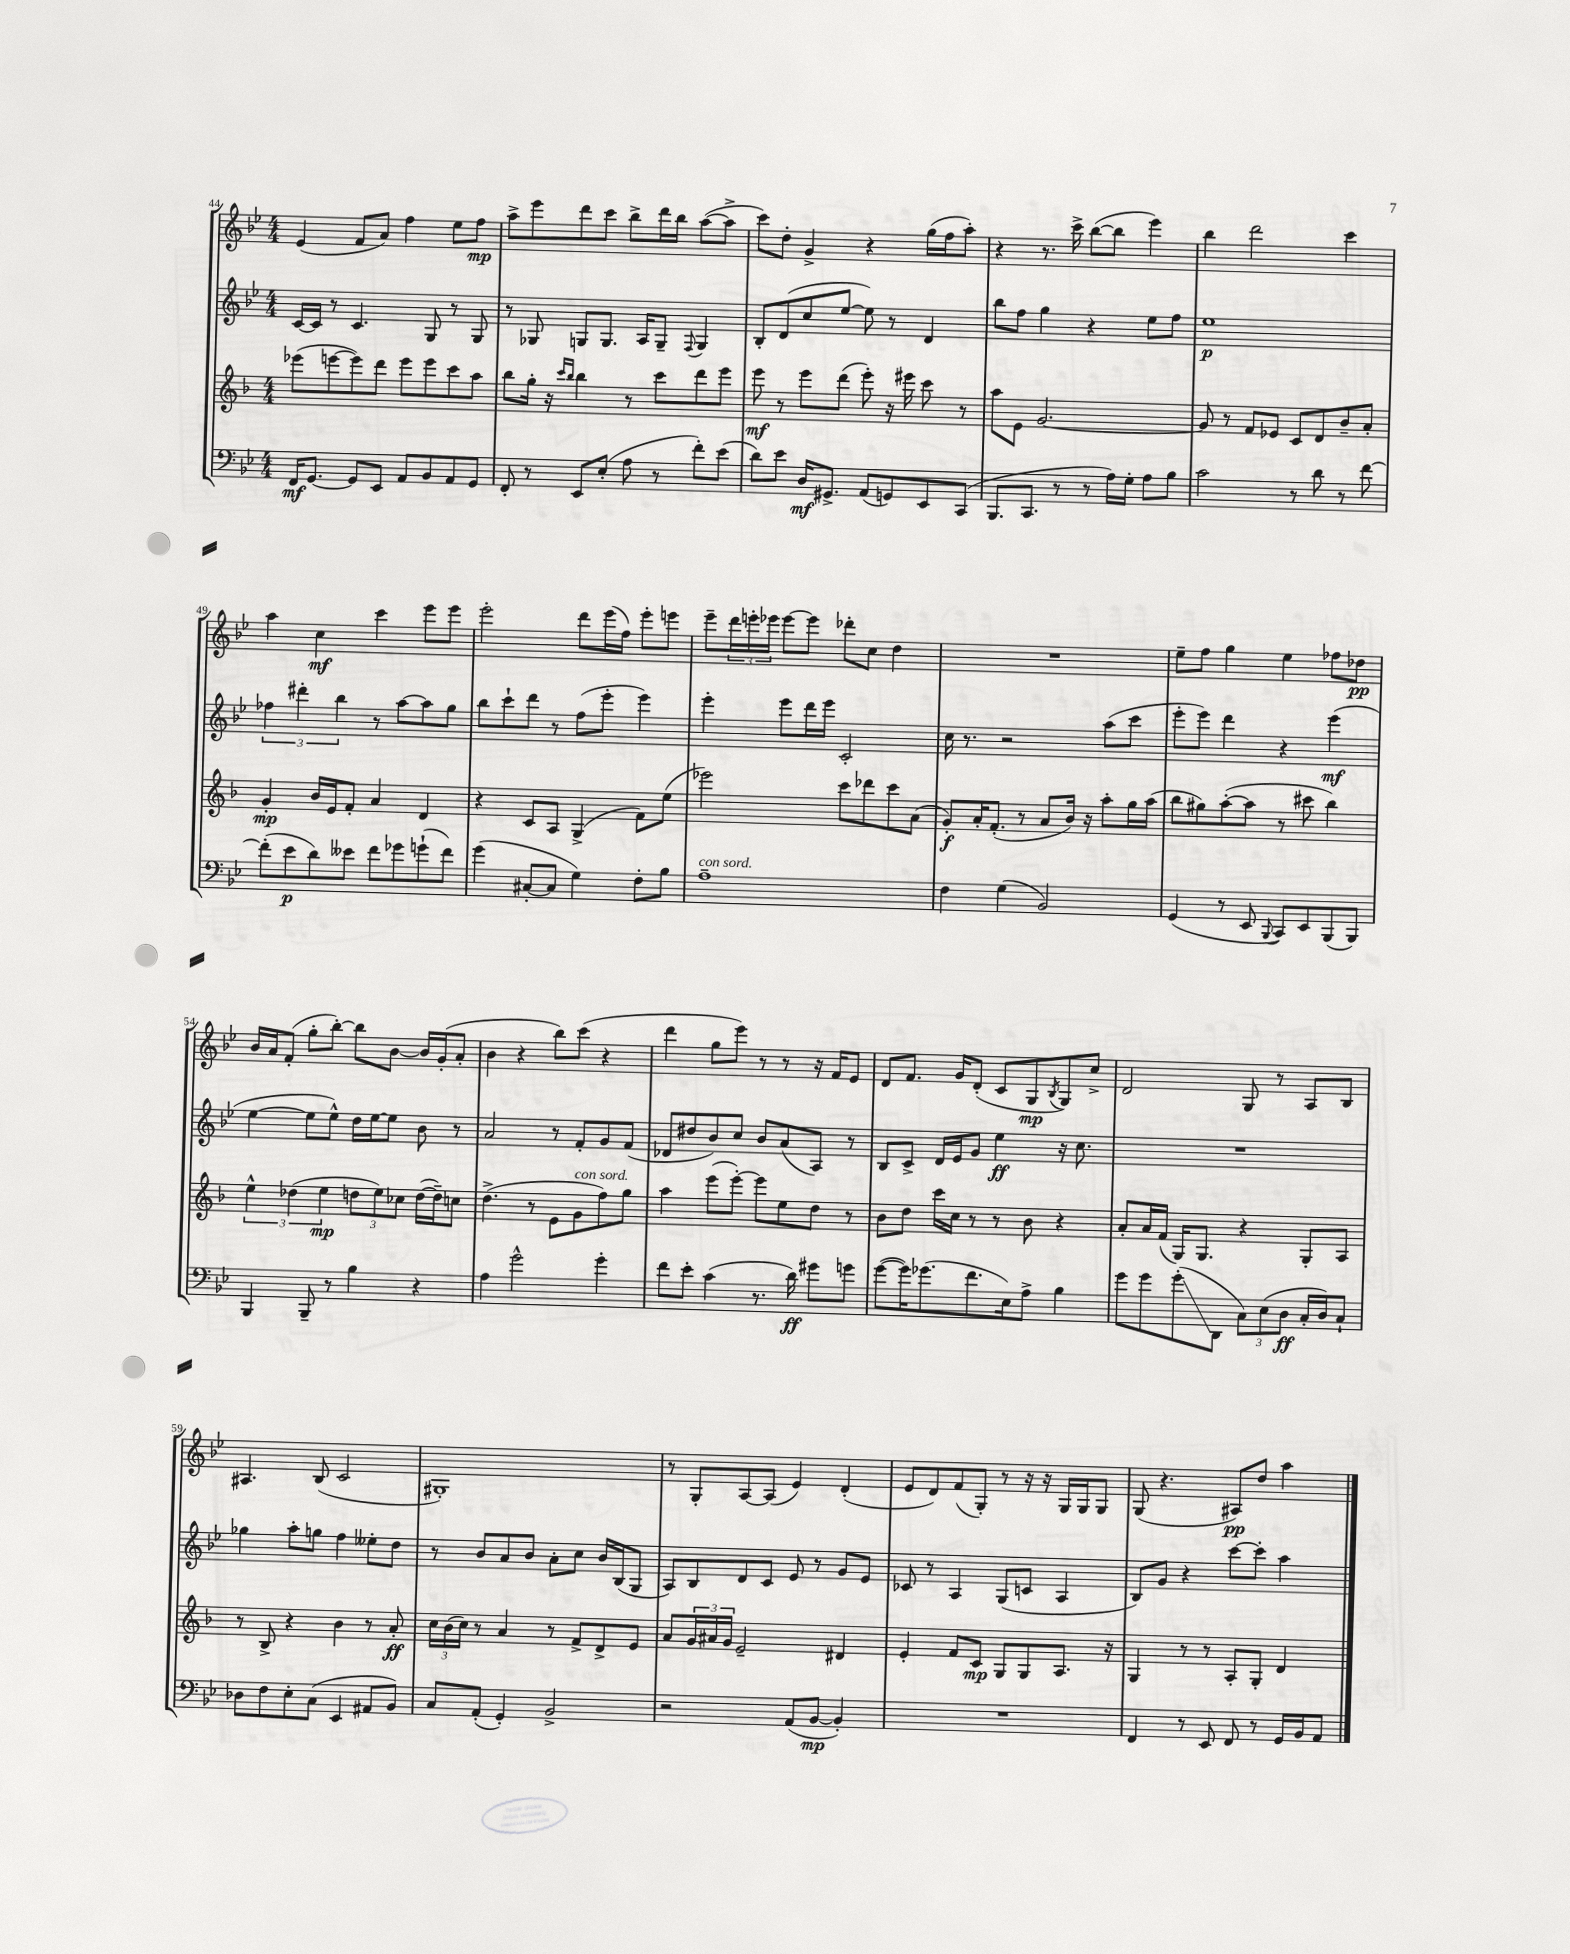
<<
\new StaffGroup <<
\new Staff = "s0" {
    \clef treble \key bes \major \numericTimeSignature \time 4/4
    ees'4( f'8 a'8) f''4 ees''8 f''8\mp |
    a''8-> ees'''8 d'''8 c'''8 bes''8-> d'''16 bes''16 a''8~( a''8-> |
    c'''8) d''8-. g'4-> r4 g''16( f''16 a''8-.) |
    r4 r8. c'''16-> bes''8~( bes''8 ees'''4) |
    bes''4 d'''2 c'''4 |
    a''4 c''4\mf c'''4 ees'''8 ees'''8 |
    ees'''2-. d'''8 ees'''16( f''16) ees'''8-. e'''8 |
    ees'''8-- \tuplet 3/2 { d'''16 e'''16-. ees'''16 } ees'''8~ ees'''8 des'''8-. c''8 d''4 |
    R1 |
    ees''8-- f''8 g''4 ees''4 fes''8 des''8\pp |
    bes'16 a'16 f'8-.( g''8-. bes''8~-.) bes''8 bes'8~ bes'16 g'16-.( a'8-. |
    bes'4 r4 bes''8) c'''8( r4 |
    d'''4 g''8 ees'''8) r8 r8 r16 f'16 ees'8 |
    d'8 f'8. g'16 d'8-.( c'8 g8\mp \acciaccatura { bes8 } g8) c''8-> |
    d'2 g8 r8 a8 bes8 |
    ais4. bes8( c'2 |
    gis1-.) |
    r8 g8-. a8~ a8( ees'4) d'4-.( |
    ees'8 d'8) f'8( g8-.) r8 r16 r16 g16 g16 g8 |
    g8( r4. ais8\pp) d''8 a''4 \bar "|." |
}
\new Staff = "s1" {
    \clef treble \key bes \major \numericTimeSignature \time 4/4
    c'16~ c'16 r8 c'4. g8 r8 g8 |
    r8 ges8 g8 g8. a16 g8-- \appoggiatura { f8 } g4 |
    bes8-. d'8( c''8 ees''8~ ees''8) r8 d'4 |
    bes''8 f''8 g''4 r4 ees''8 f''8 |
    ees''1\p |
    \tuplet 3/2 { fes''4 dis'''4-. bes''4 } r8 a''8~ a''8 g''8 |
    bes''8 c'''8-! d'''8 r8 f''8( ees'''8-. ees'''4) |
    ees'''4-. ees'''8 d'''16 ees'''16 c'2-. |
    c''16 r8. r2 a''8( c'''8 |
    ees'''8-. ees'''8) d'''4 r4 ees'''4\mf( |
    ees''4~ ees''8 ees''8-^) d''16 ees''16~ ees''8 bes'8 r8 |
    a'2 r8 f'8-. g'8 f'8( |
    des'8 dis''8 bes'8) c''8 bes'8 a'8( a8) r8 |
    bes8 c'8-> d'16 ees'16 g'8 ees''4\ff r16 c''8. |
    R1 |
    ges''4 a''8-. g''8 f''4 eeses''8-. d''8 |
    r8 bes'8 a'8 bes'8 a'8-. c''8 bes'16 bes16( g8 |
    a8) bes8 d'8 c'8 ees'8 r8 g'8 ees'8 |
    ces'8 r8 a4 g8( c'8 a4 |
    bes8) g'8 r4 c'''8~ c'''8-. a''4 \bar "|." |
}
\new Staff = "s2" {
    \clef treble \key f \major \numericTimeSignature \time 4/4
    ees'''8( e'''8~ e'''8) d'''8 e'''8 e'''8 c'''8 a''8 |
    bes''8 g''16-. r16 \grace { c'''16 bes''16 } bes''4 r8 c'''8 d'''8 e'''8 |
    e'''8\mf r8 e'''8 d'''8( e'''8-.) r16 eis'''16 c'''8 r8 |
    a''8 e'8 g'2.~ |
    g'8 r8 f'8 ees'8 c'8 d'8 bes'8-- a'8-. |
    g'4-.\mp bes'16 e'16 f'8-. a'4 d'4 |
    r4 c'8 a8 g4->( f'8) e''8( |
    ees'''2) c'''8 des'''8 c'''8 a'8( |
    g'8-.\f) a'16-. f'8.-.( r8 a'8 bes'16) r16 a''8-. g''16 a''16( |
    bes''8 gis''8) a''8~-.( a''8 r8 cis'''8 bes''4) |
    \tuplet 3/2 { e''4-^ des''4( e''4\mp } \tuplet 3/2 { d''8 e''8) ces''8 } d''16~( d''16--) c''8 |
    d''4.->( r8 e'8 g'8^\markup { \italic "con sord." } f''8) g''8 |
    a''4 e'''8( e'''8~-.) e'''8 e''8 d''8 r8 |
    bes'8 d''8 c'''16 c''16 r8 r8 bes'8 r4 |
    a'8-. a'16 f'16( g16) g8. r4 g8-. a8 |
    r8 bes8-> r4 bes'4 r8 a'8-.\ff |
    \tuplet 3/2 { c''16 bes'16( c''16) } r8 a'4 r8 f'8-> d'8-> e'8 |
    a'8 \tuplet 3/2 { g'16 ais'16 g'16 } e'2-- dis'4 |
    e'4-. f'8 c'8\mp g8 g8 a8. r16 |
    g4 r8 r8 a8-. g8-. d'4 \bar "|." |
}
\new Staff = "s3" {
    \clef bass \key bes \major \numericTimeSignature \time 4/4
    f,16\mf g,8.~ g,8 ees,8 a,8 bes,8 a,8 g,8 |
    f,8-. r8 ees,8 ees8-.( a8 r8 f'8-.) ees'8( |
    d'8) ees'8 d16\mf gis,8.-> a,8( g,8) ees,8 c,8( |
    bes,,8. c,8. r8 r8 a16) g16-. a8 bes8 |
    c'2 r8 d'8 r8 f'8~ |
    f'8-.( ees'8\p d'8) eeses'8 f'8 ges'8 g'8-!( f'8) |
    g'4( cis8~-. cis8 g4) f8-. bes8 |
    a1--^\markup { \italic "con sord." } |
    f4 g4( bes,2) |
    g,4( r8 ees,8 \appoggiatura { bes,,8 } c,8) ees,8 bes,,8( bes,,8) |
    bes,,4 bes,,8-- r8 bes4 r4 |
    a4 g'2-^ g'4-. |
    f'8 ees'8-. c'4( r8. d'16\ff) gis'8 g'8 |
    g'8~( g'16) ges'8.( f'8. ees16) a8-> bes4 |
    g'8 g'8 g'8-.\glissando( d,8 \tuplet 3/2 { c8) ees8( d8\ff } c16-. d16) c8-! |
    des8 f8 ees8-. c8( ees,4 ais,8 bes,8) |
    c8 a,8-.( g,4-.) bes,2-> |
    r2 a,8( bes,8~\mp bes,4-.) |
    R1 |
    f,4 r8 ees,8 f,8 r8 g,16 bes,16 a,8 \bar "|." |
}
>>
>>
\layout { \context { \Score currentBarNumber = #44 } }
